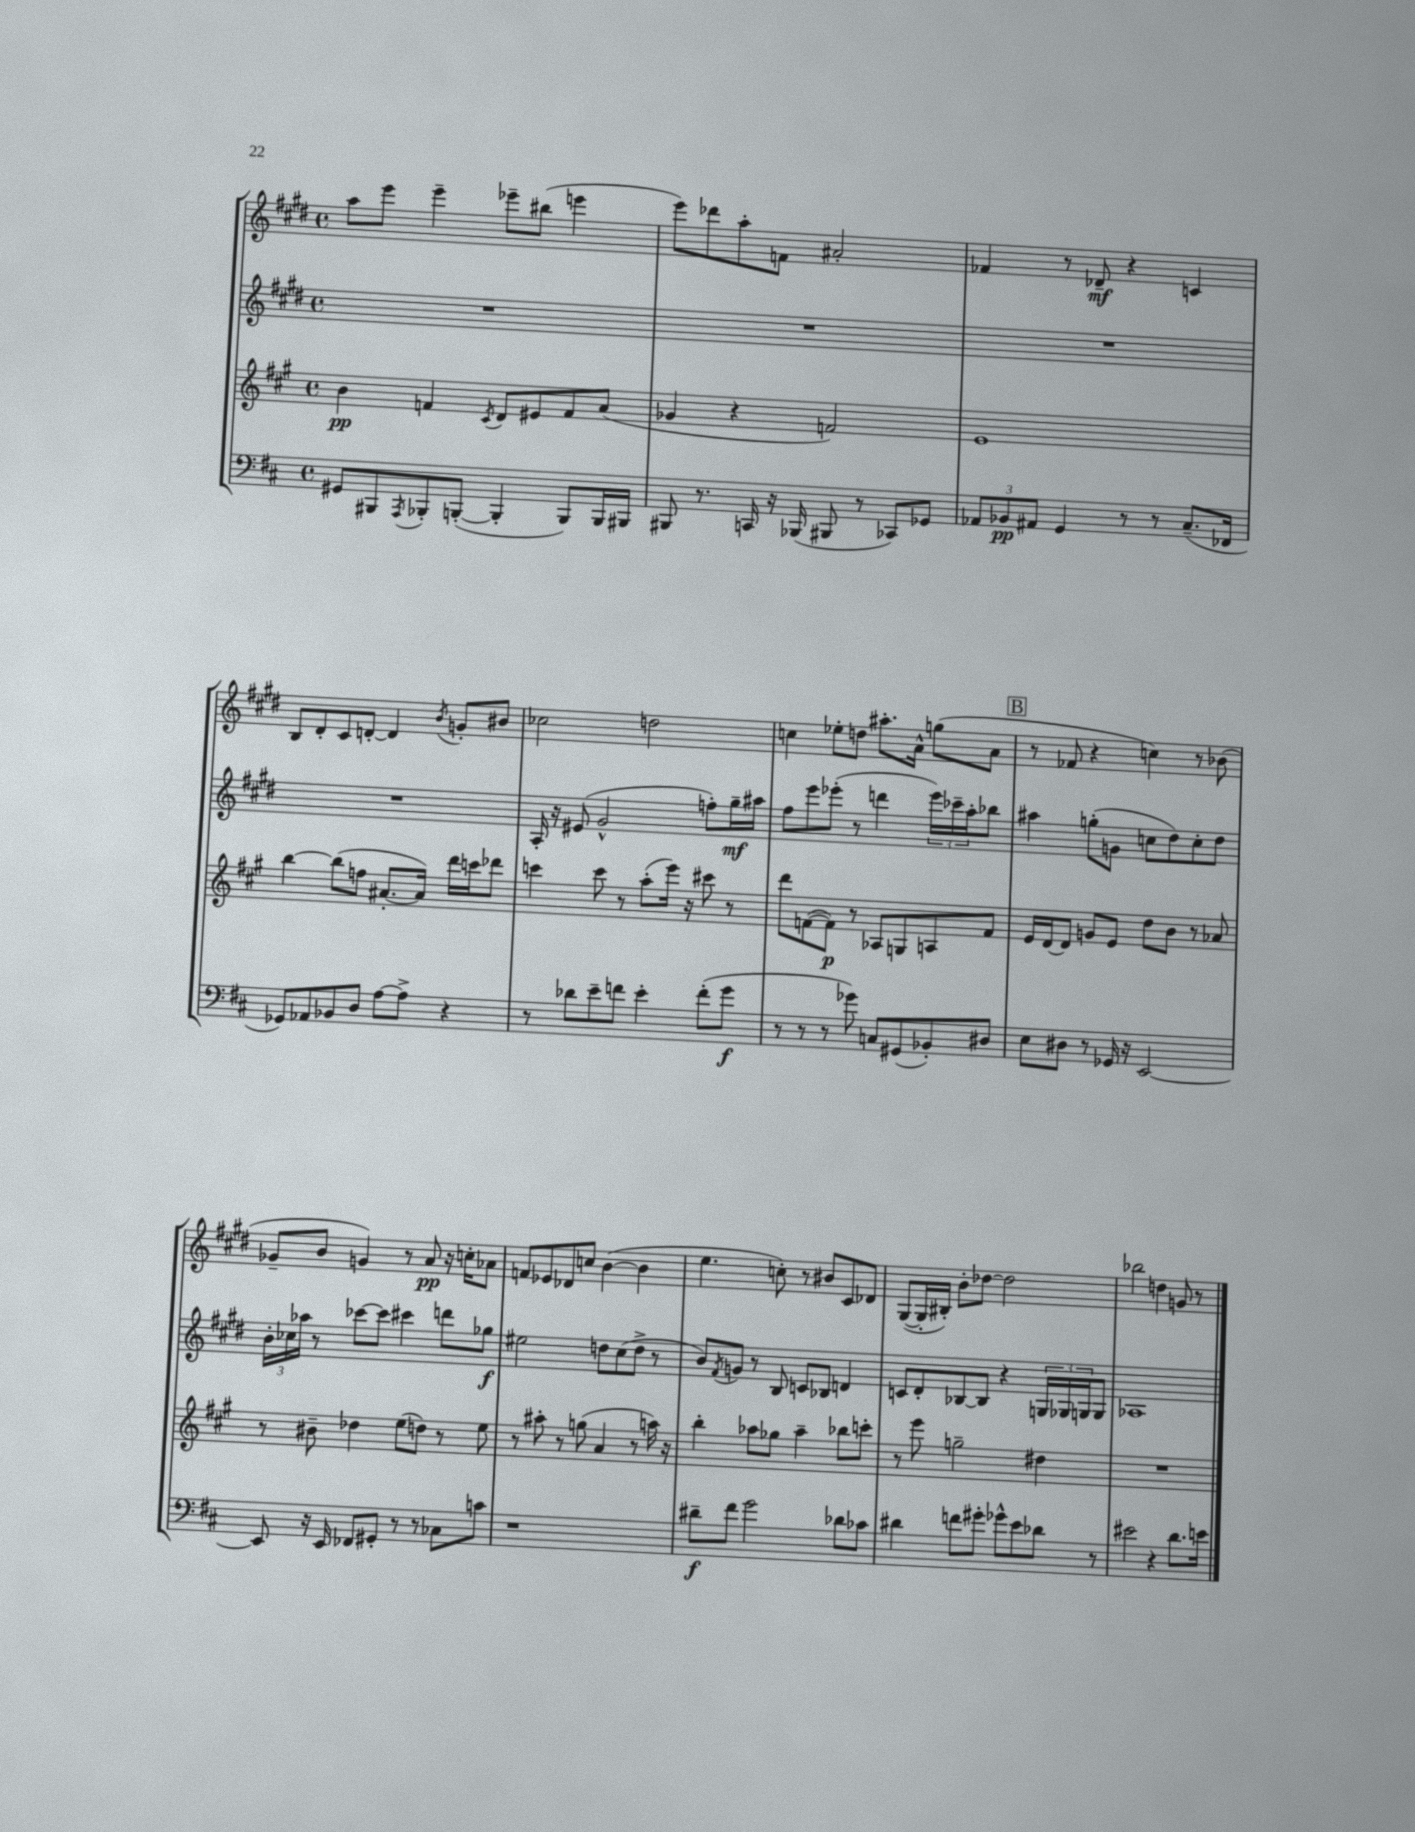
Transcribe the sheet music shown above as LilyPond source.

<<
\new StaffGroup <<
\new Staff = "s0" {
    \clef treble \key e \major \defaultTimeSignature \time 4/4
    a''8 e'''8 e'''4-- ees'''8-- bis''8( e'''4 |
    e'''8) des'''8 a''8-. f'8 ais'2-. |
    fes'4 r8 des'8--\mf r4 c'4 |
    b8 dis'8-. cis'8 d'8~-. d'4 \acciaccatura { b'8 } g'8-. bis'8 |
    ces''2 d''2 |
    c''4 ees''8-. d''8 ais''8.-. a'16-^ g''8( a'8 |
    \mark \markup { \box "B" } r8 fes'8 r4 c''4) r8 bes'8( |
    ges'8-- b'8 g'4) r8 a'8\pp r16 c''16-. aes'8 |
    f'8 ees'8 des'8 c''8 b'4~( b'4 |
    e''4. c''8-.) r8 bis'8 cis'8 des'8 |
    gis8~( gis16-. bis16-.) b'8-. des''8~ des''2 |
    bes''2 d''4 g'8 r8 \bar "|." |
}
\new Staff = "s1" {
    \clef treble \key e \major \defaultTimeSignature \time 4/4
    R1 |
    R1 |
    R1 |
    R1 |
    a16-. r16 eis'8( gis'2-^ f''8-.) gis''16--\mf ais''16 |
    fis''8 e'''8 ees'''8-.( r8 d'''4 \tuplet 3/2 { ees'''16) ces'''16-- a''16-. } bes''8 |
    \mark \markup { \box "B" } ais''4 g''8-.( g'8 c''8 dis''8) c''8-. dis''8 |
    \tuplet 3/2 { b'16-. ces''16 aes''16 } r8 ces'''8~ ces'''8 cis'''4 d'''8 ges''8\f |
    eis''2 d''8 cis''8( d''8-> r8 |
    b'8) \acciaccatura { fis'8 } g'8 r8 b8 c'8 bes8 d'4 |
    c'8 dis'8-. bes8~ bes8 r4 \tuplet 3/2 { g16 ges16 g16 } g8 |
    aes1 \bar "|." |
}
\new Staff = "s2" {
    \clef treble \key a \major \defaultTimeSignature \time 4/4
    b'4\pp f'4 \acciaccatura { cis'8 } d'8 eis'8 f'8 a'8( |
    ges'4 r4 f'2) |
    e'1 |
    b''4~ b''8( f''8 ais'8.~-. ais'16) d'''16 c'''16 des'''8 |
    c'''4 c'''8 r8 a''8-.( e'''16) r16 cis'''8 r8 |
    d'''8 f'8~( f'8\p) r8 aes8 g8 a8 f'8 |
    \mark \markup { \box "B" } e'16 d'16~ d'8 g'8 e'8 d''8 b'8 r8 aes'8 |
    r8 bis'8-- des''4 e''8( d''8) r8 e''8 |
    r8 ais''8-. r8 g''8( a'4 r8 a''16) r16 |
    b''4-. aes''8 ges''8 aes''4-- bes''8 c'''8-. |
    r8 e'''8 g''2-- dis''4 |
    R1 \bar "|." |
}
\new Staff = "s3" {
    \clef bass \key d \major \defaultTimeSignature \time 4/4
    gis,8 bis,,8 \acciaccatura { a,,8 } bes,,8-. b,,8~-.( b,,4-. b,,8) b,,16 bis,,16 |
    bis,,8 r8. c,16 r16 bes,,16( bis,,8 r8 ces,8) ges,8 |
    \tuplet 3/2 { aes,8 bes,8\pp ais,8 } g,4 r8 r8 cis8.--( fes,16 |
    ges,8) aes,8 bes,8 d8 a8~ a8-> r4 |
    r8 des'8 e'8-- f'8 e'4-. f'8-.( g'8\f |
    r8 r8 r8 ges'8) c8 gis,8( bes,8-.) dis8 |
    \mark \markup { \box "B" } e8 dis8 r8 ges,16 r16 e,2~ |
    e,8 r16 e,16 fes,8 gis,8-. r8 r8 ces8 c'8 |
    r1 |
    dis'8--\f fis'8 g'2 des'8 ces'8 |
    dis'4 f'8 gis'8-. ges'8-^ e'8 des'8 r8 |
    eis'2 r4 d'8. e'16 \bar "|." |
}
>>
>>
\layout { \context { \Score \remove "Bar_number_engraver" } }
